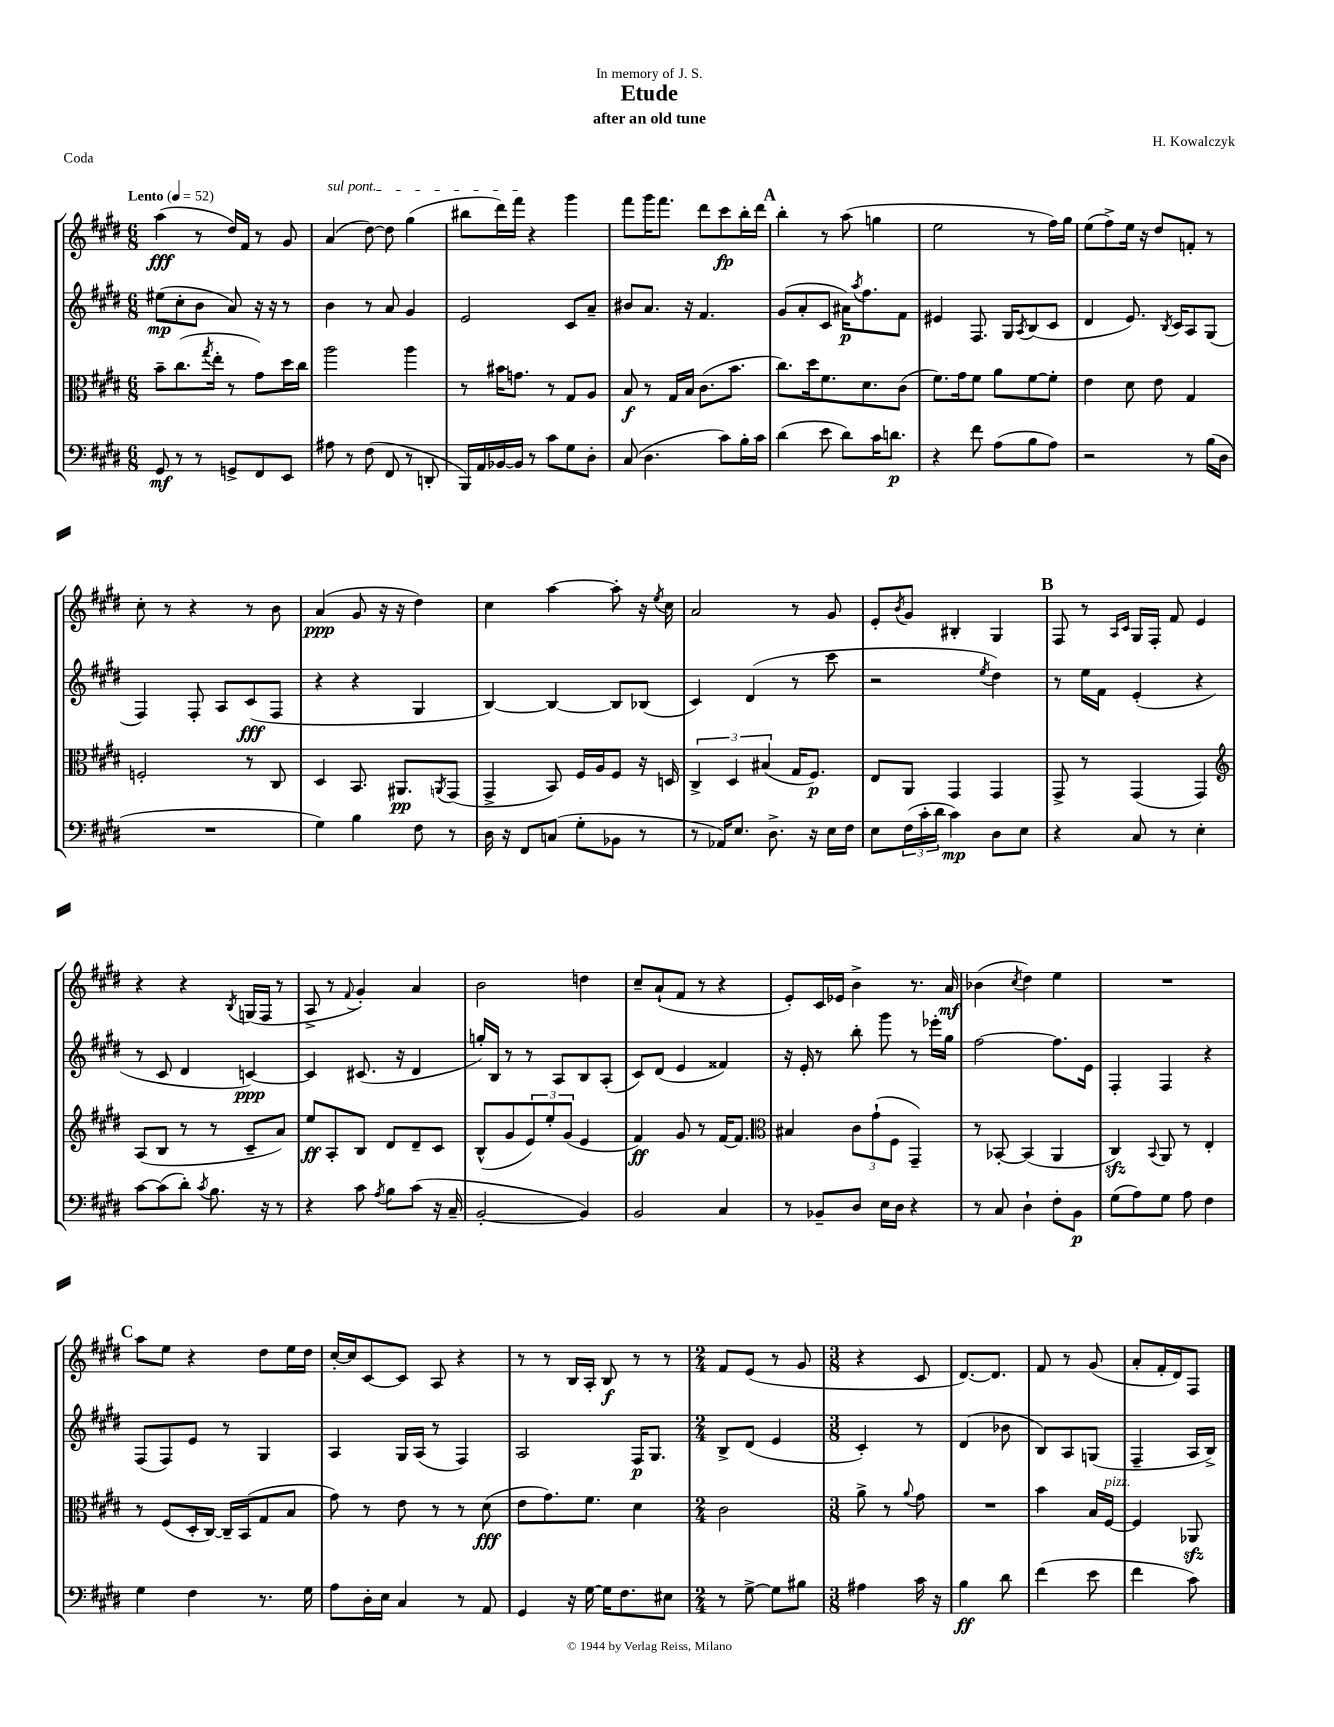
\header { title = "Etude" composer = "H. Kowalczyk" subtitle = "after an old tune" dedication = "In memory of J. S." piece = "Coda" }
<<
\new StaffGroup <<
\new Staff = "s0" {
    \clef treble \key e \major \numericTimeSignature \time 6/8 \tempo "Lento" 4 = 52
    a''4\fff( r8 dis''16) fis'16 r8 gis'8 |
    \once \override TextSpanner.bound-details.left.text = \markup { \italic "sul pont." } a'4\startTextSpan( dis''8~) dis''8 gis''4( |
    bis''8 dis'''16) fis'''16\stopTextSpan r4 gis'''4 |
    fis'''8 gis'''16 fis'''8. dis'''8 cis'''8\fp b''16-. dis'''16 |
    \mark \markup { \bold "A" } b''4-. r8 a''8( g''4 |
    e''2 r8 fis''16) gis''16 |
    e''8( fis''8->) e''16 r16 dis''8 f'8-. r8 |
    cis''8-. r8 r4 r8 b'8 |
    a'4\ppp( gis'8 r16 r16 dis''4) |
    cis''4 a''4~ a''8-. r16 \acciaccatura { e''8 } cis''16 |
    a'2 r8 gis'8 |
    e'8-. \acciaccatura { b'8 } gis'8 bis4-. gis4 |
    \mark \markup { \bold "B" } fis8 r8 \grace { a16 cis'16 } gis16 fis16-. fis'8 e'4 |
    r4 r4 \acciaccatura { b8 } g16( fis16 r8 |
    a8-> r8 \appoggiatura { fis'8 } gis'4-.) a'4 |
    b'2 d''4 |
    cis''8-- a'8-!( fis'8 r8 r4 |
    e'8-.) cis'16 ees'16 b'4-> r8. a'16\mf |
    bes'4( \acciaccatura { cis''8 } dis''4) e''4 |
    R2. |
    \mark \markup { \bold "C" } a''8 e''8 r4 dis''8 e''16 dis''16 |
    cis''16~-. cis''16 cis'8~ cis'8 a8 r4 |
    r8 r8 b16 a16-. b8\f r8 r8 |
    \numericTimeSignature \time 2/4 fis'8 e'8( r8 gis'8 |
    \numericTimeSignature \time 3/8 r4 cis'8 |
    dis'8.~) dis'8. |
    fis'8 r8 gis'8( |
    a'8-. fis'16-. dis'16) fis8 \bar "|." |
}
\new Staff = "s1" {
    \clef treble \key e \major \numericTimeSignature \time 6/8
    eis''8\mp( cis''8-. b'8 a'8) r16 r16 r8 |
    b'4 r8 a'8 gis'4 |
    e'2 cis'8 a'8-- |
    bis'8 a'8. r16 fis'4. |
    \mark \markup { \bold "A" } gis'8( a'8-. cis'8 ais'16\p) \acciaccatura { a''8 } fis''8. fis'8 |
    eis'4 fis8. gis16 \acciaccatura { a8 } b8( cis'8 |
    dis'4 e'8.) \acciaccatura { b8 } cis'16 a8 gis8( |
    fis4) fis8-. a8 cis'8\fff( fis8 |
    r4 r4 gis4 |
    b4~) b4~ b8 bes8( |
    cis'4) dis'4( r8 cis'''8 |
    r2 \acciaccatura { e''8 } dis''4) |
    \mark \markup { \bold "B" } r8 e''16 fis'16 e'4-.( r4 |
    r8 cis'8 dis'4 c'4~\ppp) |
    c'4 cis'8.( r16 dis'4 |
    g''16-.) b16 r8 r8 a8 b8 a8-.( |
    cis'8) dis'8( e'4 fisis'4) |
    r16 e'16-. r8 b''8-. gis'''8 r8 ees'''16-. gis''16 |
    fis''2~ fis''8. e'16 |
    fis4-. fis4 r4 |
    \mark \markup { \bold "C" } fis8( fis8) e'8 r8 gis4 |
    a4 gis16 a16( r8 fis4) |
    a2 fis16\p gis8. |
    \numericTimeSignature \time 2/4 b8-> dis'8( e'4 |
    \numericTimeSignature \time 3/8 cis'4-.) r8 |
    dis'4( bes'8 |
    b8) a8 g8( |
    fis4-- a16 b16->) \bar "|." |
}
\new Staff = "s2" {
    \clef alto \key e \major \numericTimeSignature \time 6/8
    b'8-- cis''8.( \acciaccatura { gis''8 } e''16-. r8 gis'8) dis''16 cis''16 |
    a''2 a''4 |
    r8 bis'16 g'8. r8 gis8 a8 |
    b8\f r8 gis16 b16 cis'8.( b'8. |
    \mark \markup { \bold "A" } cis''8.) dis''16 fis'8. dis'8. cis'8( |
    fis'8.) gis'16 fis'8 a'8 fis'8~ fis'8-. |
    e'4 dis'8 e'8 gis4 |
    f2-. r8 cis8 |
    dis4 b,8. ais,8.\pp \acciaccatura { a,8 } gis,8( |
    gis,4-> b,8) fis16 a16 fis8 r16 d16 |
    \tuplet 3/2 { cis4-> dis4 bis4( } gis16 fis8.\p) |
    e8 a,8 gis,4 gis,4 |
    \mark \markup { \bold "B" } gis,8-> r8 gis,4( gis,4) |
    \clef treble a8( b8 r8 r8 cis'8-- a'8) |
    e''8\ff a8-. b8 dis'8 dis'8-- cis'8 |
    b8-^( gis'8 \tuplet 3/2 { e'8) e''8-. gis'8( } e'4 |
    fis'4\ff) gis'8 r8 fis'16~ fis'8. |
    \clef alto bis4 \tuplet 3/2 { cis'8 gis'8-!( fis8 } gis,4--) |
    r8 bes,8~-. bes,4( a,4 |
    cis4\sfz) \appoggiatura { b,8 } a,8 r8 e4-. |
    \mark \markup { \bold "C" } r8 fis8( dis16-. cis16~) cis16-- b,16( gis8 b8 |
    gis'8) r8 e'8 r8 r8 dis'8\fff( |
    e'8 gis'8.) fis'8. dis'4 |
    \numericTimeSignature \time 2/4 cis'2 |
    \numericTimeSignature \time 3/8 a'8-> r8 \appoggiatura { a'8 } gis'8 |
    R4. |
    b'4 b16 fis16~^\markup { \italic "pizz." } |
    fis4 aes,8\sfz \bar "|." |
}
\new Staff = "s3" {
    \clef bass \key e \major \numericTimeSignature \time 6/8
    gis,8\mf r8 r8 g,8-> fis,8 e,8 |
    ais8 r8 fis8( fis,8 r8 d,8-. |
    b,,16) a,16 bes,16~ bes,16 r8 cis'8 gis8 dis8-. |
    cis8( dis4. cis'8) b16-. cis'16 |
    \mark \markup { \bold "A" } dis'4( e'8 dis'8) cis'16 d'8.\p |
    r4 fis'8 a8( b8 a8) |
    r2 r8 b16( dis16 |
    R2. |
    gis4) b4 fis8 r8 |
    dis16 r16 fis,8 c8( gis8-. bes,8 r8 |
    r8 aes,16) e8. dis8.-> r16 e16 fis16 |
    e8 \tuplet 3/2 { fis16( cis'16-. dis'16 } cis'4\mp) dis8 e8 |
    \mark \markup { \bold "B" } r4 cis8 r8 e4-. |
    cis'8~ cis'8( dis'8-.) \acciaccatura { cis'8 } b8. r16 r8 |
    r4 cis'8 \acciaccatura { a8 } b8 cis'8( r16 cis16-- |
    b,2~-. b,4) |
    b,2 cis4 |
    r8 bes,8-- dis8 e16 dis16 r4 |
    r8 cis8 dis4-! fis8-. b,8\p |
    gis8( a8) gis8 a8 fis4 |
    \mark \markup { \bold "C" } gis4 fis4 r8. gis16 |
    a8 dis16-. e16 cis4 r8 a,8 |
    gis,4 r16 gis16~ gis16 fis8. eis8 |
    \numericTimeSignature \time 2/4 r8 gis8~-> gis8 bis8 |
    \numericTimeSignature \time 3/8 ais4 cis'16 r16 |
    b4\ff dis'8 |
    fis'4( e'8 |
    fis'4 cis'8) \bar "|." |
}
>>
>>
\layout { \context { \Score \remove "Bar_number_engraver" } }
